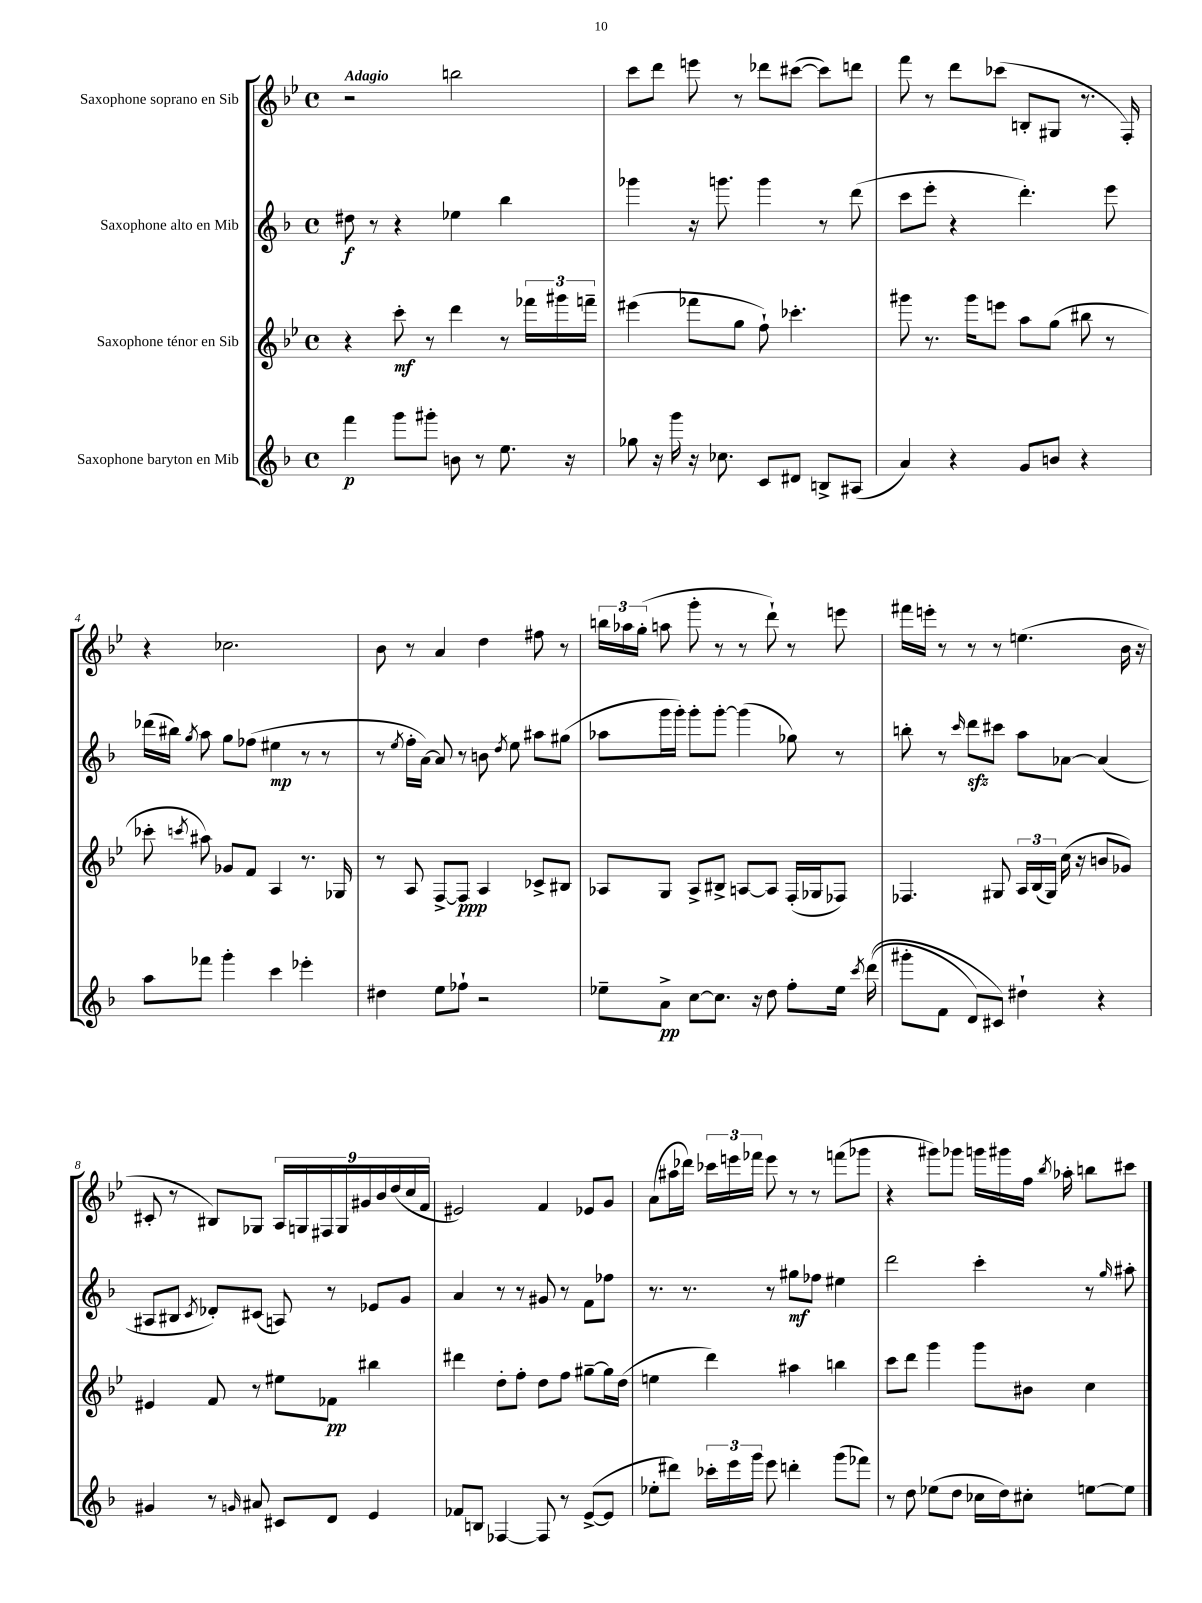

**kern	**kern	**kern	**kern
*staff4	*staff3	*staff2	*staff1
*clefG2	*clefG2	*clefG2	*clefG2
*k[b-]	*k[b-e-]	*k[b-]	*k[b-e-]
*M4/4	*M4/4	*M4/4	*M4/4
*met(c)	*met(c)	*met(c)	*met(c)
4fff\	4r	8dd#\	2r
.	.	8r	.
8ggg\L	8ccc'\	4r	.
8ggg#'\J	8r	.	.
8b\	4ddd\	4ee-\	2bb\
8r	.	.	.
8.ee\	8r	4bb-\	.
.	24fff-\LL	.	.
.	24ggg#\	.	.
16r	.	.	.
.	24fff~\JJ	.	.
=	=	=	=
8gg-\	(4eee#\	4ggg-\	8ccc\L
16r	.	.	8ddd\J
16ggg\	.	.	.
16r	8fff-\L	16r	8eee\
8.cc-\	.	8.ggg\	.
.	8gg\J	.	8r
8c/L	8ff`\)	4ggg\	8ddd-\L
8d#/J	4.ccc-'\	.	([8ccc#\J
8B^/L	.	8r	8ccc#\]L)
(8A#/J	.	(8ddd\	8ddd\J
=	=	=	=
4a/)	8ggg#\	8ccc\L	8fff\
.	8.r	8eee'\J	8r
4r	.	4r	8ddd\L
.	16ggg#\LK	.	.
.	8eee\J	.	(8ccc-\J
8g/L	8aa\L	4.ddd'\)	8B'/L
8b/J	(8gg\J	.	8G#/J
4r	8bb#\	.	8.r
.	8r	8eee\	.
.	.	.	16F'/)
=	=	=	=
8aa\L	8ccc-'\	(16ddd-\LL	4r
.	.	16bb#\JJ)	.
.	8qccc/	8qgg/	.
8fff-\J	8aa#\)	8aa\	.
4ggg'\	8g-/L	8gg\L	2.cc-\
.	8f/J	(8ff-\J	.
4ccc\	4A/	4ee#\	.
4eee-'\	8.r	8r	.
.	.	8r	.
.	16G-/	.	.
=	=	=	=
4dd#\	8r	8r	8b-\
.	.	8qee/	.
.	8A/	16ff'\LL	8r
.	.	[16a\JJ)	.
8ee\L	[8F^/L	8a/]	4a/
8ff-`\J	8F/]J	8r	.
2r	4A/	8b\	4dd\
.	.	8qdd/	.
.	.	8ee\	.
.	8c-^/L	8aa#\L	8ff#\
.	8B#/J	(8gg#\J	8r
=	=	=	=
8ee-~\L	8A-/L	8aa-\L	24bb\LL
.	.	.	24aa-\
.	.	.	(24gg'\JJ
8a^\J	8G/J	16ggg\L	8aa\
.	.	16ggg'\JJ)	.
[8cc\L	8A-^/L	8ggg'\L	8ggg'\
8.cc\]J	8B#^/J	[8ggg'\J	8r
.	[8A/L	(4ggg\]	8r
16r	.	.	.
8dd\	8A/]J	.	8ddd`\)
8ff'\L	(16F'/LL	8gg-\)	8r
.	16G-/J	.	.
16ee-\Jk	8F-/J)	8r	8eee\
8qccc/	.	.	.
&((16ddd\	.	.	.
=	=	=	=
8ggg#'\L	4.F-/	8bb'\	16fff#\LL
.	.	.	16eee'\JJ
8f\J	.	8r	8r
.	.	16qqccc/	.
8d/L)	.	8ddd\L	8r
8c#/J&)	8G#/	8ccc#\J	8r
4dd#`\	24A/LL	8aa\L	(4.ee\
.	(24B-/	.	.
.	24G#/JJ)	.	.
.	(16cc\	[8a-\J	.
.	16r	.	.
4r	8b/L	(4a-/]	.
.	8g-/J)	.	16b-\
.	.	.	16r
=	=	=	=
4g#/	4e#/	8A#/L	8c#'/
.	.	8B#/J	8r
.	.	8qc/	.
8r	8f/	8d-'/L)	8B#/L)
16qqg/	.	.	.
8a#/	8r	(8c#/J	8G-/J
8c#/L	8ee#\L	8A/)	18A/LL
.	.	.	18G/
.	.	.	18F#/
8d/J	8f-\J	8r	.
.	.	.	18G/
.	.	.	18g#/
4e/	4bb#\	8e-/L	.
.	.	.	18b-/
.	.	.	(18dd/
.	.	8g/J	.
.	.	.	18cc/
.	.	.	18f/JJ
=	=	=	=
8f-/L	4ddd#\	4a/	2e#/)
8B/J	.	.	.
[4F-/	8dd'\L	8r	.
.	8ff'\J	8r	.
8F-/]	8dd\L	8g#/	4f/
8r	8ff\J	8r	.
([8e^/L	[8gg#~\L	8f\L	8e-/L
8e/]J	16gg#\]L	8ff-\J	8g/J
.	(16dd\JJ	.	.
=	=	=	=
8ee-'\L	4ee\	8.r	(8a\L
8ddd#\J)	.	.	16aa#\L
.	.	8.r	16ddd-\JJ)
24ccc-'\LL	4ddd\)	.	24ccc-\LL
24eee\	.	.	24eee\
24ggg\JJ	.	.	24fff-\JJ
8eee\	.	8r	8eee\
4ddd'\	4aa#\	8gg#\L	8r
.	.	8ff-\J	8r
(8ggg\L	4bb\	4ee#\	(8fff\L
8fff-\J)	.	.	8ggg-\J
=	=	=	=
8r	8ccc\L	2ddd\	4r
8dd\	8ddd\J	.	.
(8ee-\L	4ggg\	.	8ggg#\L)
8dd\J	.	.	8ggg-\J
16cc-\LL	8ggg\L	4ccc'\	16ggg\LL
16dd\J)	.	.	16ggg#\
8cc#'\J	8b#\J	.	16ff\JJ
.	.	.	8qbb-/
.	.	.	16aa-'\
[8ee\L	4cc\	8r	8bb\L
.	.	16qqgg/	.
8ee\]J	.	8aa#'\	8ccc#\J
==	==	==	==
*-	*-	*-	*-
